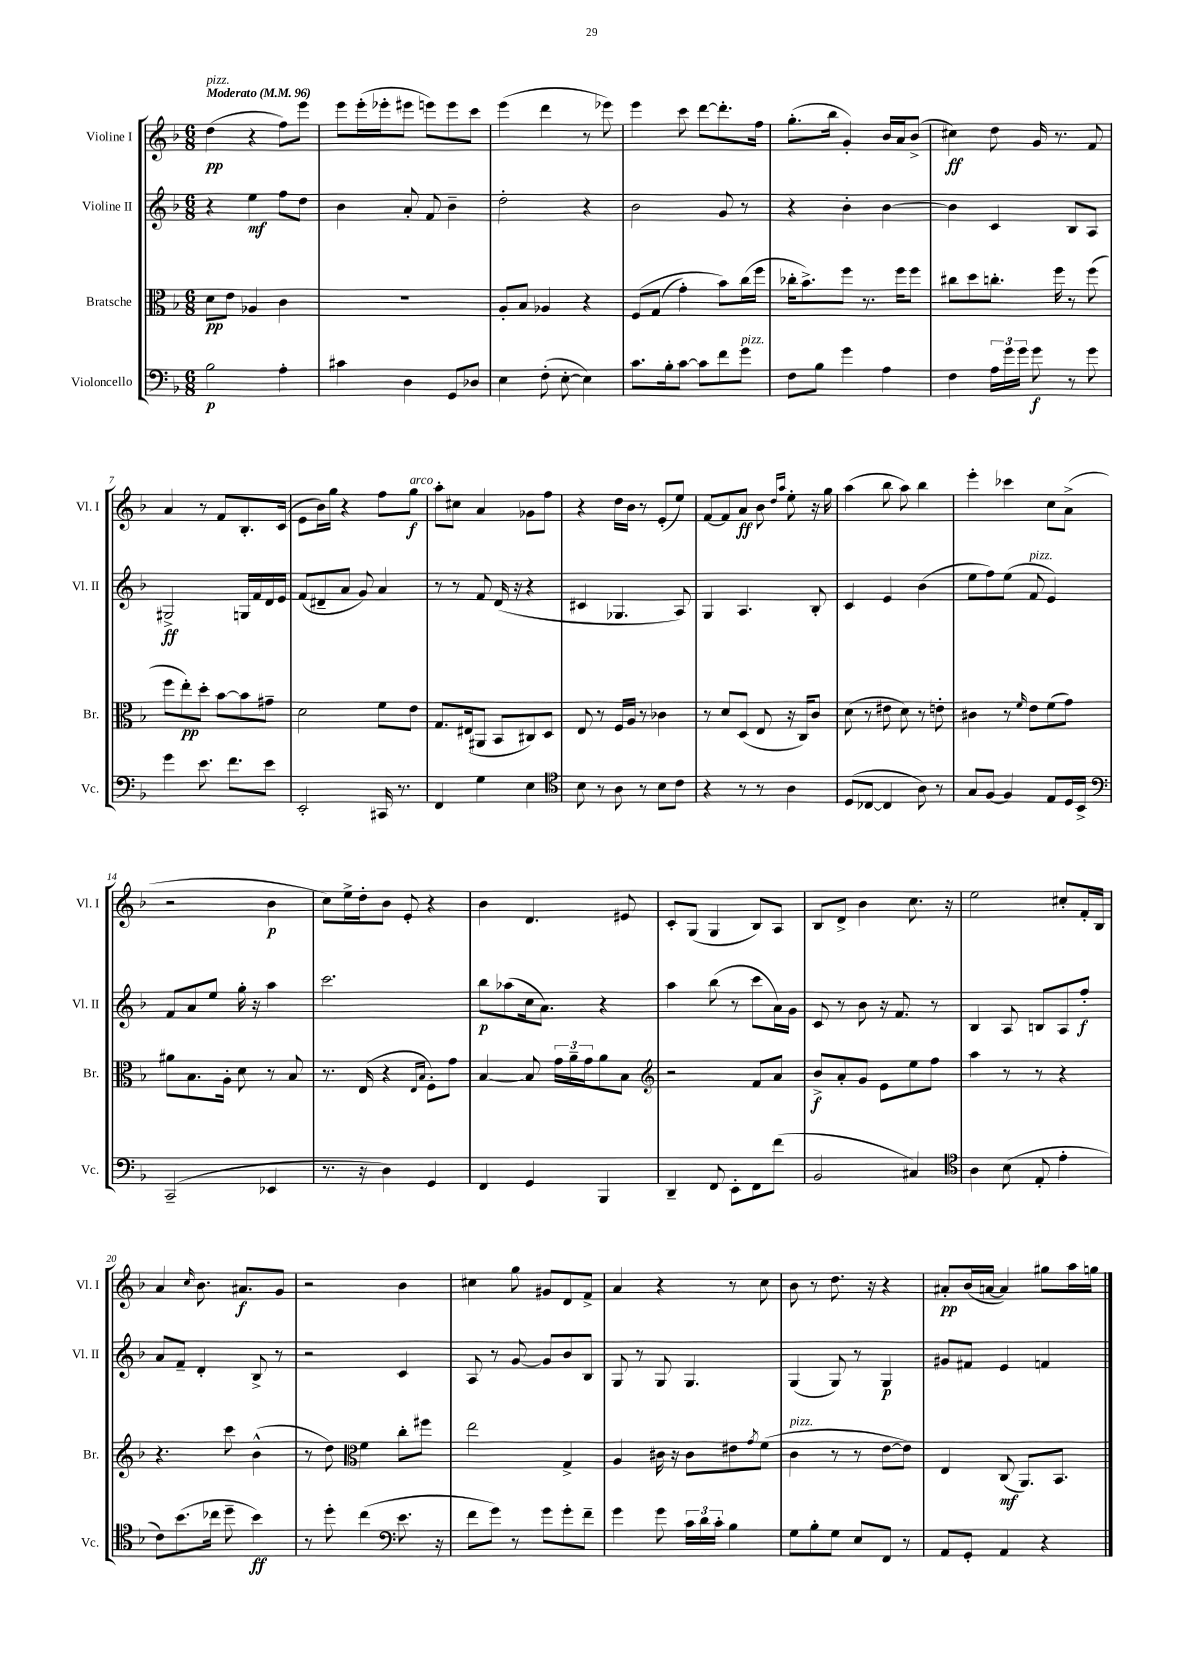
<<
\new StaffGroup <<
\new Staff = "s0" \with { instrumentName = "Violine I" shortInstrumentName = "Vl. I" } {
    \clef treble \key f \major \numericTimeSignature \time 6/8 \tempo "Moderato" 4 = 96
    d''4\pp^\markup { \italic "pizz." }( r4 f''8) e'''8 |
    e'''8 e'''16-.( ees'''16-. eis'''8 e'''8) e'''8 c'''8 |
    e'''4( d'''4 r8 ees'''8) |
    e'''4 c'''8 d'''8~ d'''8.-. f''16 |
    g''8.-.( bes''16 g'4-.) bes'16 a'16 bes'8->( |
    cis''4\ff) d''8 g'16 r8. f'8 |
    a'4 r8 f'8 bes8.-. c'16( |
    e'8 bes'16) g''16 r4 f''8 g''8\f^\markup { \italic "arco" } |
    a''8-. cis''8 a'4 ges'8 f''8 |
    r4 d''16 bes'16 r8 e'8-.( e''8) |
    f'8~ f'8 a'8\ff bes'8 \grace { d''16 a''16 } e''8-. r16 g''16 |
    a''4( bes''8 a''8) bes''4 |
    e'''4-. ces'''4 c''8 a'8->( |
    r2 bes'4\p |
    c''8) e''16-> d''16-. bes'8 e'8-. r4 |
    bes'4 d'4. eis'8 |
    c'8-. g8( g4 bes8) a8 |
    bes8 d'8-> bes'4 c''8. r16 |
    e''2 cis''8-. f'16-. bes16 |
    a'4 \grace { c''16 } bes'8. ais'8.\f g'8 |
    r2 bes'4 |
    cis''4 g''8 gis'8 d'8 f'8-> |
    a'4 r4 r8 c''8 |
    bes'8 r8 d''8. r16 r4 |
    ais'8-.\pp bes'16( a'16~ a'4) gis''8 a''16 g''16 \bar "|." |
}
\new Staff = "s1" \with { instrumentName = "Violine II" shortInstrumentName = "Vl. II" } {
    \clef treble \key f \major \numericTimeSignature \time 6/8
    r4 e''4\mf f''8 d''8 |
    bes'4 a'8-. f'8 bes'4-- |
    d''2-. r4 |
    bes'2 g'8 r8 |
    r4 bes'4-. bes'4~ |
    bes'4 c'4 bes8 a8 |
    gis2->\ff g16 f'16 d'16 e'16 |
    f'8( dis'8-- a'8 g'8) a'4 |
    r8 r8 f'8 d'16( r16 r4 |
    cis'4 ges4. a8) |
    g4 a4. bes8-. |
    c'4 e'4 bes'4( |
    e''8 f''8) e''8( f'8^\markup { \italic "pizz." } e'4) |
    f'8 a'8 e''8 g''16-. r16 a''4 |
    c'''2. |
    bes''8\p aes''8( c''16 a'8.) r4 |
    a''4 bes''8( r8 c'''8 a'16) g'16 |
    c'8 r8 bes'8 r16 f'8. r8 |
    bes4 a8 b8 a8 f''8-.\f |
    a'8 f'8-- d'4-. bes8-> r8 |
    r2 c'4 |
    a8 r8 g'8~ g'8 bes'8 bes8 |
    g8 r8 g8 g4. |
    g4( g8) r8 g4\p |
    gis'8 fis'8 e'4 f'4 \bar "|." |
}
\new Staff = "s2" \with { instrumentName = "Bratsche" shortInstrumentName = "Br." } {
    \clef alto \key f \major \numericTimeSignature \time 6/8
    d'8\pp e'8 aes4 c'4 |
    R2. |
    a8-. bes8 aes4 r4 |
    f8\( g8( g'4-.) bes'8\) c''16( f''16 |
    ces''16-. bes'8.->) f''8 r8. f''16 f''8 |
    cis''8 d''8 c''8.-. f''16 r8 f''8( |
    f''8 e''8-.\pp) d''8-. bes'8~ bes'8 gis'8-- |
    d'2 f'8 e'8 |
    g8. eis16( ais,8 bes,8 cis8) d8 |
    e8 r8 f16 a16 r8 ces'4 |
    r8 d'8 d8( e8 r16 c16) c'8 |
    d'8( r8 eis'8 d'8) r8 e'8-. |
    cis'4 r8 \grace { f'16 } e'8 f'8( g'8) |
    ais'8 bes8. a16-. d'8 r8 bes8 |
    r8. e16( r4 \grace { e16 bes16 } f8-.) g'8 |
    bes4~ bes8 \tuplet 3/2 { g'16 a'16-- g'16 } a'8 bes8 |
    \clef treble r2 f'8 a'8 |
    bes'8->\f a'8-. g'8 e'8 e''8 f''8 |
    a''4 r8 r8 r4 |
    r4. c'''8 bes'4-^( |
    r8 d''8) \clef alto f'4 c''8-. fis''8 |
    e''2 g4-> |
    a4 cis'16 r16 cis'8 eis'8 \acciaccatura { g'8 } f'8( |
    c'4^\markup { \italic "pizz." } r8 r8 e'8~ e'8) |
    e4 c8\mf( a,8.) bes,8. \bar "|." |
}
\new Staff = "s3" \with { instrumentName = "Violoncello" shortInstrumentName = "Vc." } {
    \clef bass \key f \major \numericTimeSignature \time 6/8
    bes2\p a4-. |
    cis'4 d4 g,8 des8 |
    e4 f8-.( e8~-. e4) |
    c'8. bes16-. c'8~ c'8 f'8 g'8^\markup { \italic "pizz." } |
    f8 bes8 g'4 a4 |
    f4 \tuplet 3/2 { a16 g'16 g'16 } g'8\f r8 g'8 |
    g'4 e'8. f'8. e'8 |
    e,2-. cis,16 r8. |
    f,4 g4 e4 |
    \clef tenor bes8 r8 a8 r8 bes8 c'8 |
    r4 r8 r8 a4 |
    d8( ces8~ ces4 a8) r8 |
    g8 f8~ f4 e8 d16 bes,16-> |
    \clef bass c,2--( ees,4 |
    r8. r16 d4) g,4 |
    f,4 g,4 bes,,4 |
    d,4-- f,8 e,8-. f,8 f'8( |
    bes,2 cis4) |
    \clef tenor a4 bes8( e8-. e'4-. |
    c'8) bes'8.( ces''16 d''8-- bes'4\ff) |
    r8 d''8-. c''4( \clef bass e'8. r16 |
    f'8 g'8) r8 g'8 g'8-. f'8-- |
    g'4 g'8 \tuplet 3/2 { c'16 d'16 c'16-. } bes4 |
    g8 bes8-. g8 e8 f,8 r8 |
    a,8 g,8-. a,4 r4 \bar "|." |
}
>>
>>
